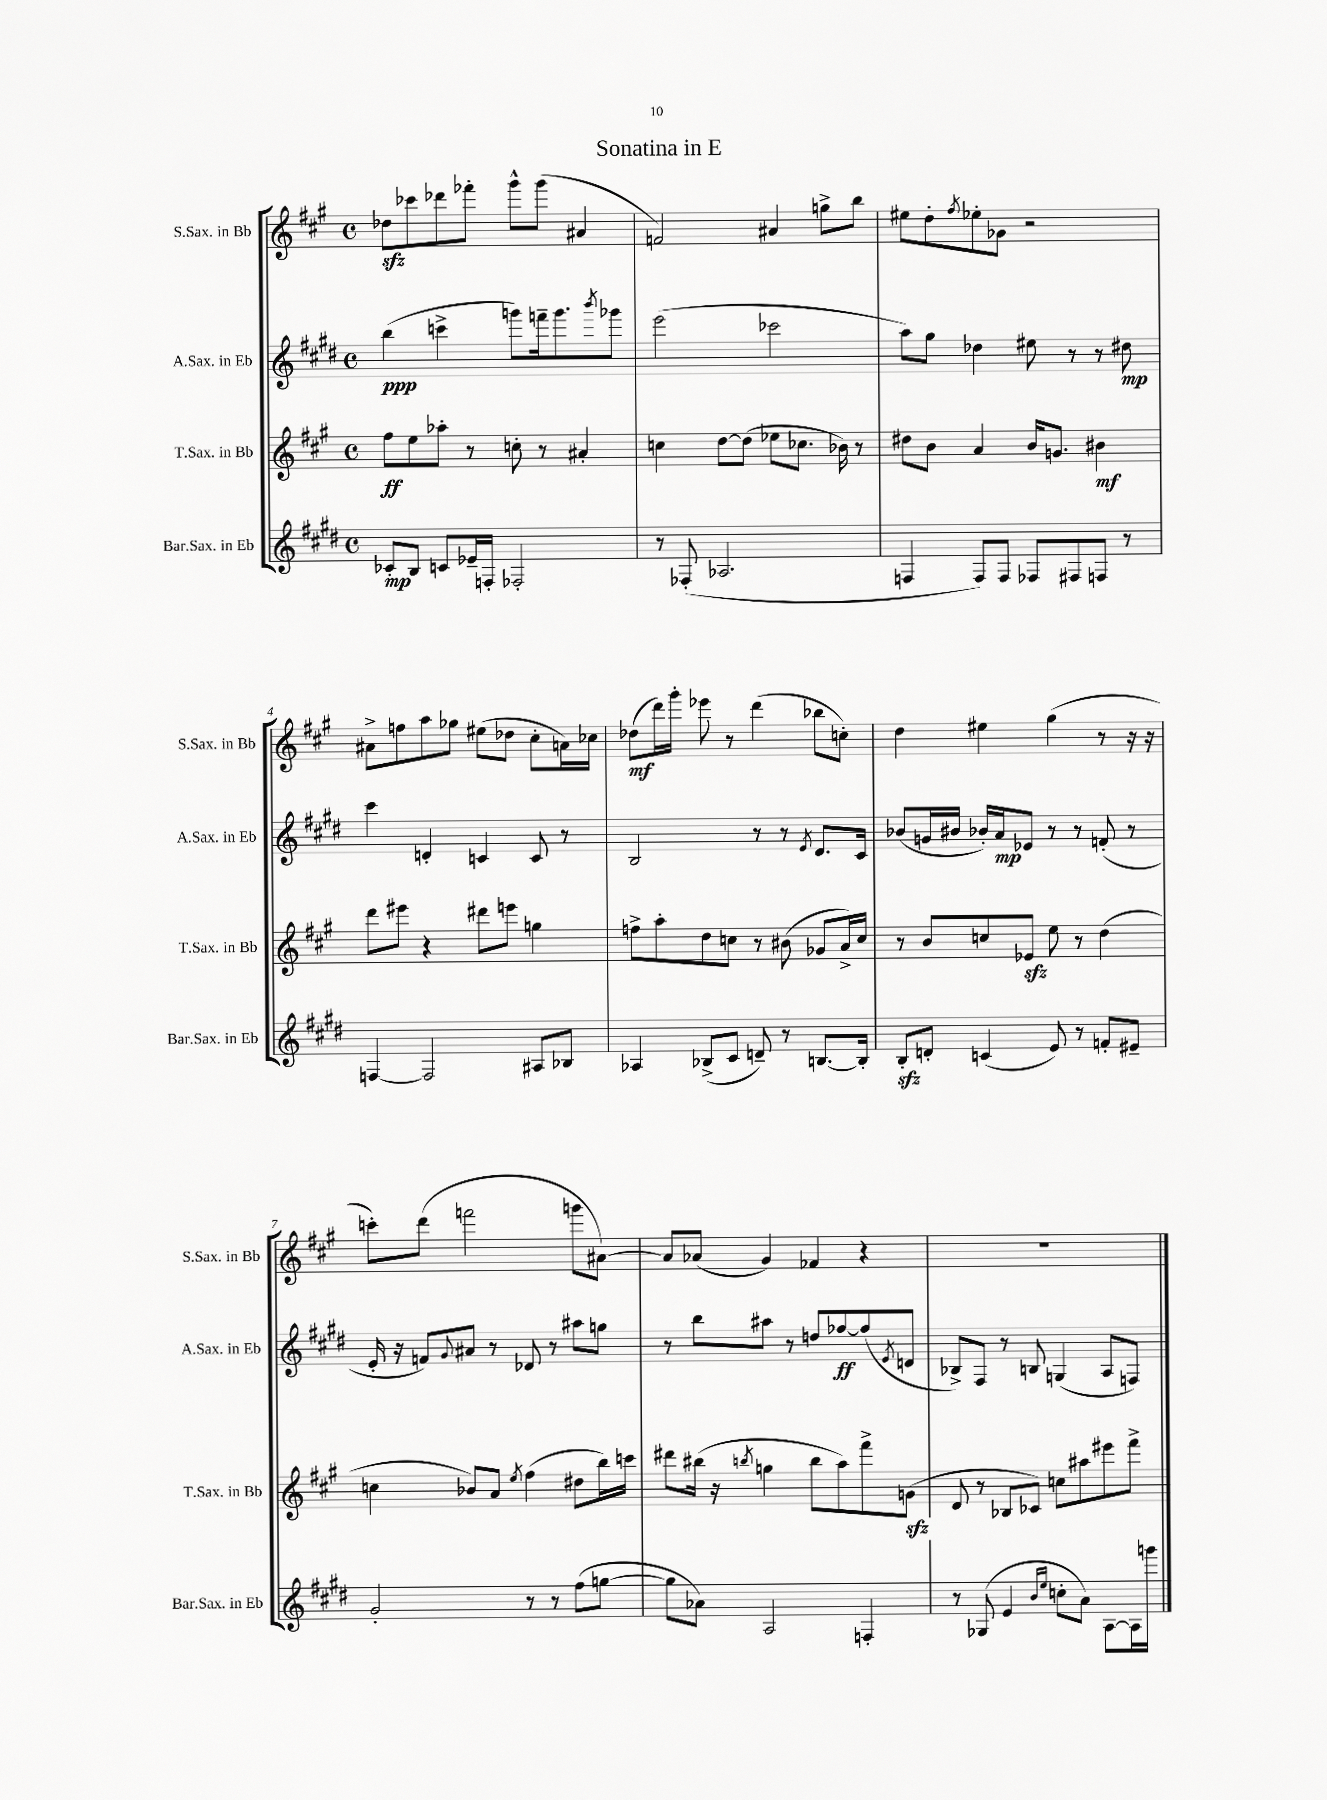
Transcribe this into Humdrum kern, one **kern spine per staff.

**kern	**kern	**kern	**kern
*staff4	*staff3	*staff2	*staff1
*clefG2	*clefG2	*clefG2	*clefG2
*k[f#c#g#d#]	*k[f#c#g#]	*k[f#c#g#d#]	*k[f#c#g#]
*M4/4	*M4/4	*M4/4	*M4/4
*met(c)	*met(c)	*met(c)	*met(c)
8c-'	8ff#	(4bb	8dd-
8B	8ee	.	8ccc-
8c	8aa-'	4ccc^	8ddd-
16e-~	8r	.	8fff-'
16F'	.	.	.
2F-'	8cc'	8ggg)	8ggg#^^
.	8r	16fff~	(8ggg#
.	.	8.ggg	.
.	4a#'	.	4a#
.	.	8qbbb	.
.	.	8ggg-	.
=	=	=	=
8r	4cc	(2eee	2f)
(8F-'	.	.	.
2.A-	[8dd	.	.
.	(8dd]	.	.
.	8ee-	2ccc-	4a#
.	8.cc-	.	.
.	.	.	8gg^
.	16b-)	.	.
.	8r	.	8bb
=	=	=	=
4F	8dd#	8aa)	8ee#
.	8b	8gg#	8dd'
.	.	.	8qff#
8F)	4a	4dd-	8ee-'
8F	.	.	8g-
8F-	16b	8ee#	2r
.	8.g	.	.
8F#	.	8r	.
8F	4b#	8r	.
8r	.	8dd#	.
=	=	=	=
[4F	8ddd	4ccc#	8a#^
.	8eee#	.	8ff
2F]	4r	4d'	8aa
.	.	.	8gg-
.	8ddd#	4c	(8ee#
.	8eee	.	8dd-
8A#	4gg	8c	8cc#'
8B-	.	8r	16a)
.	.	.	16cc-
=	=	=	=
4A-	8ff^	2B	(8dd-
.	8aa'	.	16ddd)
.	.	.	16ggg#'
(8B-^	8dd	.	8eee-
8c#	8cc	.	8r
8d~)	8r	8r	(4ddd
8r	(8b#	8r	.
.	.	8qe	.
[8.B	8g-	8.d#	8bb-
.	16a^)	.	8cc')
16B']	16cc	16c#	.
=	=	=	=
8B'	8r	(8b-	4dd
8d'	8b	16g	.
.	.	16b#	.
(4c	8cc	16b-')	4ee#
.	.	16a	.
.	8e-	8e-	.
8e)	8ee	8r	(4gg#
8r	8r	8r	.
8f'	(4dd	(8f'	8r
8e#~	.	8r	16r
.	.	.	16r
=	=	=	=
2g#'	4cc	16e'	8ccc')
.	.	16r	.
.	.	8f)	(8ddd
.	.	8qqg#	.
.	8b-)	8a#	2fff
.	8a	8r	.
.	8qee	.	.
8r	(4ff#	8d-	.
8r	.	8r	.
(8ff#	8dd#	8aa#	8ggg
[8gg	16bb)	8gg	[8a#)
.	16ccc	.	.
=	=	=	=
8gg]	8ddd#	8r	8a#]
8a-)	(16bb#	8bb	(8a-
.	16r	.	.
.	8qbb	.	.
2A	4gg	8aa#	4g#)
.	.	8r	.
.	8bb	8dd	4f-
.	8aa)	[8ff-	.
4F'	8fff#^	(8ff-]	4r
.	.	8qe	.
.	(8g	8d	.
=	=	=	=
8r	8d	8B-^)	1r
(8G-	8r	8F#	.
4e	8B-	8r	.
.	8c-)	8B	.
16qqb	.	.	.
16qqee	.	.	.
8cc'	8cc	(4G	.
8a)	8aa#	.	.
[8A	8eee#	8A	.
16A]	8fff#^	8F)	.
16ggg	.	.	.
==	==	==	==
*-	*-	*-	*-
